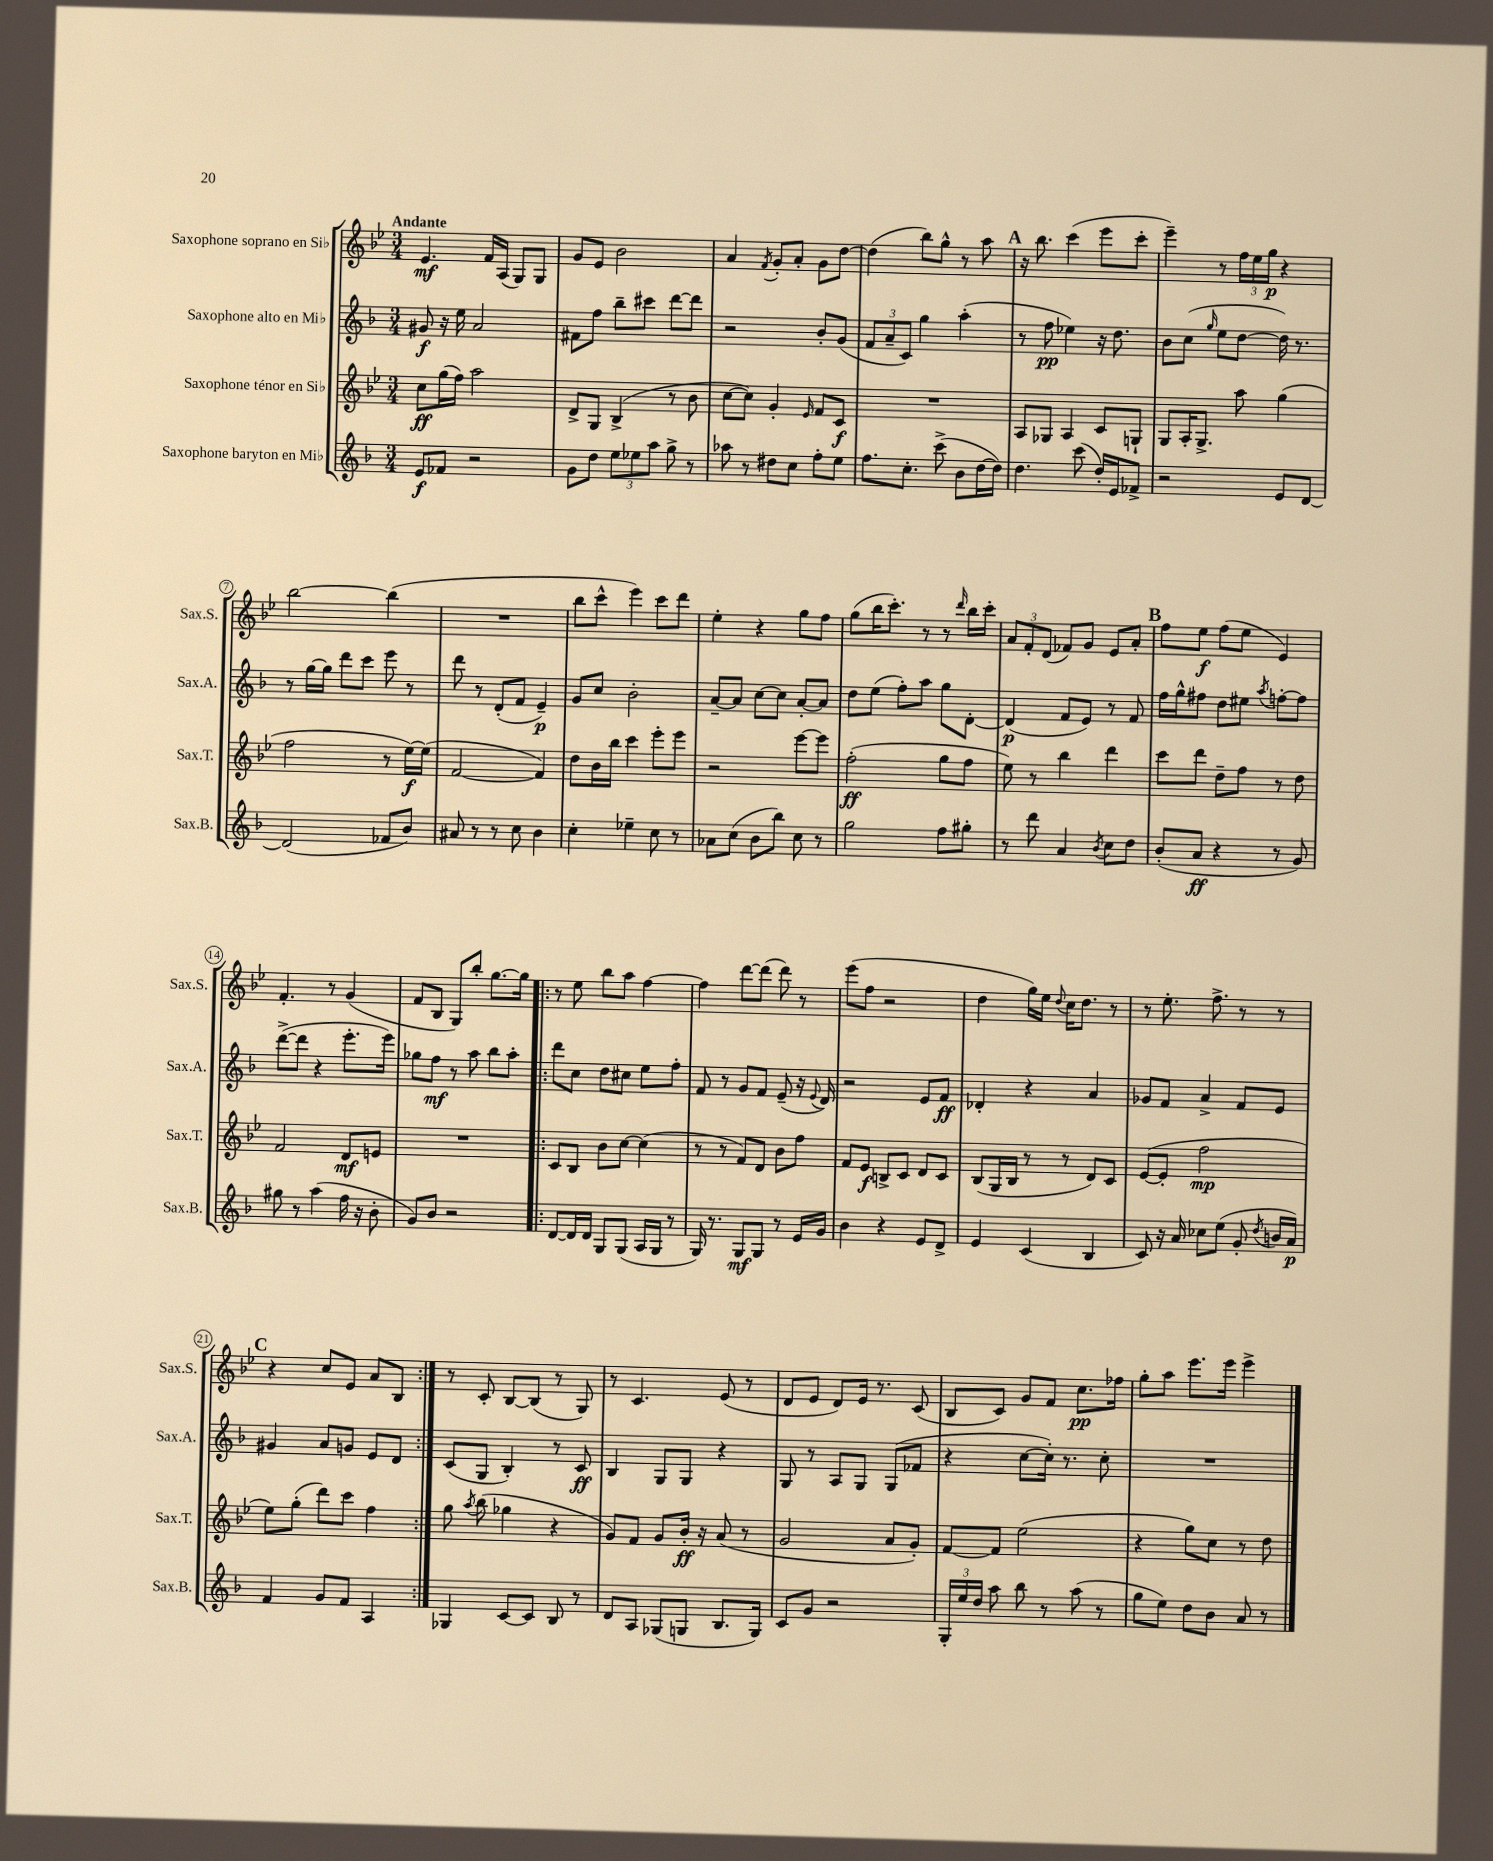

**kern	**kern	**kern	**kern
*staff4	*staff3	*staff2	*staff1
*clefG2	*clefG2	*clefG2	*clefG2
*k[b-]	*k[b-e-]	*k[b-]	*k[b-e-]
*M3/4	*M3/4	*M3/4	*M3/4
8e/L	8cc\L	8g#/	4.e-/
8f-/J	(16gg\L	16r	.
.	16ff\JJ)	16ee\	.
2r	2aa\	2a/	.
.	.	.	16f/LL
.	.	.	(16A/JJ
.	.	.	8G/L)
.	.	.	8G/J
=	=	=	=
8g\L	8d^/L	8f#\L	8g/L
8dd\J	8G/J	8ff\J	8e-/J
12ee\L	(4B-^/	8bb-~\L	2b-\
12ee-\	.	.	.
.	.	8ccc#\J	.
12aa\J	.	.	.
8gg^\	8r	[8ddd\L	.
8r	8b-\	8ddd\]J	.
=	=	=	=
8aa-\	[8cc\L	2r	4a/
8r	8cc\]J)	.	.
.	.	.	8qf/
8dd#\L	4g'/	.	8g'/L
8cc\J	.	.	8a'/J
.	16qqe-/	.	.
8ff'\L	8f/L	8b-'/L	8g\L
8ee\J	8c/J	(8g/J	[8dd\J
=	=	=	=
8.ff\L	2.r	12f/L	(4dd\]
.	.	12a~/	.
.	.	12c/J)	.
8.cc'\J	.	.	.
.	.	4gg\	8bb-\L)
(8ccc^\	.	.	8gg^^\J
8b-\L	.	(4aa'\	8r
[16dd\L	.	.	8aa\
16dd\]JJ)	.	.	.
=	=	=	=
4.dd\	8A/L	8r	16r
.	.	.	8.bb-\
.	8G-/J	8ff\	.
.	4A/	4ee-\)	(4ccc\
(8ccc\	.	.	.
16dd'/LL)	8c/L	16r	8eee-\L
16e/J	.	8.dd\	.
8f-^/J	8G`/J	.	8ccc'\J
=	=	=	=
2r	8G/L	8b-\L	4eee-~\)
.	16A'/K	(8cc\J	.
.	8.G^/J	.	.
.	.	16qqgg/	.
.	.	8ee\L	8r
.	8aa\	[8dd\J	24ff\LL
.	.	.	24ee-\
.	.	.	24gg\JJ
8e/L	(4gg\	16dd\])	4r
.	.	8.r	.
[8d/J	.	.	.
=	=	=	=
(2d/]	2ff\	8r	[2bb-\
.	.	[16gg\LL	.
.	.	16gg\]JJ	.
.	.	8ddd\L	.
.	.	8ccc\J	.
8f-/L	8r	8eee\	(4bb-\]
8b-/J)	[16ee-\LL)	8r	.
.	(16ee-\]JJ	.	.
=	=	=	=
8a#/	[2f/	8ddd\	2.r
8r	.	8r	.
8r	.	(8d'/L	.
8cc\	.	8f/J	.
4b-\	4f/])	4e~/)	.
=	=	=	=
4cc'\	8dd\L	8g/L	8bb-\L
.	16b-\L	8cc/J	8ccc^^\J
.	16bb-\JJ	.	.
4ee-~\	4ccc\	2b-'\	4eee-\)
8cc\	8eee-'\L	.	8ccc\L
8r	8eee-\J	.	8ddd\J
=	=	=	=
8a-\L	2r	[8a~/L	4ee-'\
(8cc\J	.	8a/]J	.
8b-\L	.	[8cc\L	4r
8bb-\J)	.	8cc\]J	.
8cc\	[8eee-\L	[8a'/L	8gg\L
8r	8eee-\]J	8a/]J	8ff\J
=	=	=	=
2gg\	(2ff'\	8dd\L	(8gg\L
.	.	(8ee\J	16bb-\K
.	.	.	8.ccc'\J)
.	.	8ff'\L)	.
.	.	8aa\J	8r
8ff\L	8gg\L	8gg\L	8r
.	.	.	16qqddd/
8gg#'\J	8ff\J	[8d'\J	16bb-\LL
.	.	.	16ccc'\JJ
=	=	=	=
8r	8ee-\)	(4d/]	12a/L
.	.	.	12f'/
8ddd\	8r	.	.
.	.	.	(12d/J
4a/	4bb-\	8f/L	8f-/L)
.	.	8e/J)	8g/J
8qb-/	.	.	.
8cc\L	4ddd\	8r	8e-/L
8dd\J	.	8f/	8a'/J
=	=	=	=
(8b-'/L	8ccc\L	16ff\LL	8ff\L
.	.	16gg^^\J	.
8a/J	8ddd\J	8ff#\J	8ee-\J
4r	8dd~\L	8dd\L	(8ff\L
.	8ff\J	8ee#\J	8ee-\J
.	.	8qaa/	.
8r	8r	[8ff'\L	4e-/)
8g/)	8dd\	8ff\]J	.
=	=	=	=
8gg#\	2f/	([8ddd^\L	4.f'/
8r	.	8ddd\]J	.
(4aa\	.	4r	.
.	.	.	8r
16ff\	8d/L	8.eee'\L	(4g/
16r	.	.	.
8b-'\	8e/J	.	.
.	.	16eee\Jk)	.
=	=	=	=
8g/L)	2.r	8gg-\L	8f/L
8b-/J	.	8ff\J	8B-/J
2r	.	8r	8G/L)
.	.	8aa\	8bb-'/J
.	.	8bb-\L	[8.gg\L
.	.	8aa'\J	.
.	.	.	16gg\]Jk
=!|:	=!|:	=!|:	=!|:
[8d/L	8c/L	8ddd\L	8r
16d/]L	8B-/J	8cc\J	8ee-\
16d/JJ	.	.	.
8G/L	8b-\L	8dd\L	8bb-\L
(8G/J	[8cc\J	8cc#\J	8aa\J
16A/LL	(4cc\]	8ee\L	[4ff\
16G/JJ	.	.	.
8r	.	8ff'\J	.
=	=	=	=
16G/)	8r	8f/	4ff\]
8.r	.	.	.
.	8r	8r	.
8G/L	8f/L)	8g/L	[8ddd\L
8G/J	8d/J	8f/J	(8ddd\]J
8r	8b-\L	(8e~/	8ddd\)
16e/LL	8ff\J	16r	8r
.	.	8qqe/	.
16g/JJ	.	16d/)	.
=	=	=	=
4b-\	8f/L	2r	(8eee-\L
.	8e-/J	.	8ff\J
4r	8B^/L	.	2r
.	8c/J	.	.
8e/L	8d/L	8e/L	.
8d^/J	8c/J	8f/J	.
=	=	=	=
4e/	(8B-/L	4d-'/	4dd\
.	16G/L	.	.
.	16B-/JJ	.	.
(4c/	8r	4r	16gg\LL)
.	.	.	16ee-\JJ
.	.	.	8qqdd/
.	8r	.	16cc\LK
.	.	.	8.dd\J
4B-/	8d/L)	4a/	.
.	8c/J	.	8r
=	=	=	=
8c/)	([8e-/L	8g-/L	8r
16r	8e-'/]J	8f/J	8.ee-'\
16a/	.	.	.
8cc-\L	2ff\	4a^/	.
.	.	.	8.ff^\
(8ee\J	.	.	.
8g'/	.	8f/L	8r
8qdd/	.	.	.
16b/LL	.	8e/J	8r
16a/JJ)	.	.	.
=	=	=	=
4f/	8ee-\L)	4g#/	4r
.	(8gg'\J	.	.
8g/L	8ddd\L)	8a/L	8cc/L
8f/J	8ccc\J	8g/J	8e-/J
4A/	4ff\	8e/L	8a/L
.	.	8d/J	8B-/J
=:|!	=:|!	=:|!	=:|!
4G-/	8gg\	(8c/L	8r
.	8qaa/	.	.
.	(8bb-\	8G/J	8c'/
[8c/L	4gg-\	4B-'/)	[8B-/L
8c/]J	.	.	(8B-/]J
8B-/	4r	8r	8r
8r	.	8c/	8G/)
=	=	=	=
8d/L	8g/L)	4B-/	8r
8A/J	8f/J	.	4.c/
(8G-/L	8g/L	8G/L	.
8G/J	16b-'/Jk	8G/J	.
.	16r	.	.
8.B-/L	(8a/	4r	(8e-/
.	8r	.	8r
16G/Jk)	.	.	.
=	=	=	=
8c/L	2g/	8G/	8d/L
8g/J	.	8r	8e-/J
2r	.	8A/L	8d/L)
.	.	8G/J	16e-/Jk
.	.	.	8.r
.	8a/L	(8G/L	.
.	8g'/J)	8f-/J	(8c/
=	=	=	=
24G'/LL	[8f/L	4r	8B-/L
24ee/	.	.	.
24dd/JJ	.	.	.
8aa\	8f/]J	.	8c/J)
8bb-\	(2ee-\	[8cc\L	8g/L
8r	.	16cc'\]Jk)	8f/J
.	.	8.r	.
(8aa\	.	.	8.cc\L
8r	.	8cc'\	.
.	.	.	16ff-\Jk
=	=	=	=
8gg\L	4r	2.r	8gg'\L
8ee\J)	.	.	8aa\J
8dd\L	8gg\L)	.	8.eee-\L
8b-\J	8cc\J	.	.
.	.	.	16eee-\Jk
8a/	8r	.	4eee-^\
8r	8dd\	.	.
==	==	==	==
*-	*-	*-	*-
